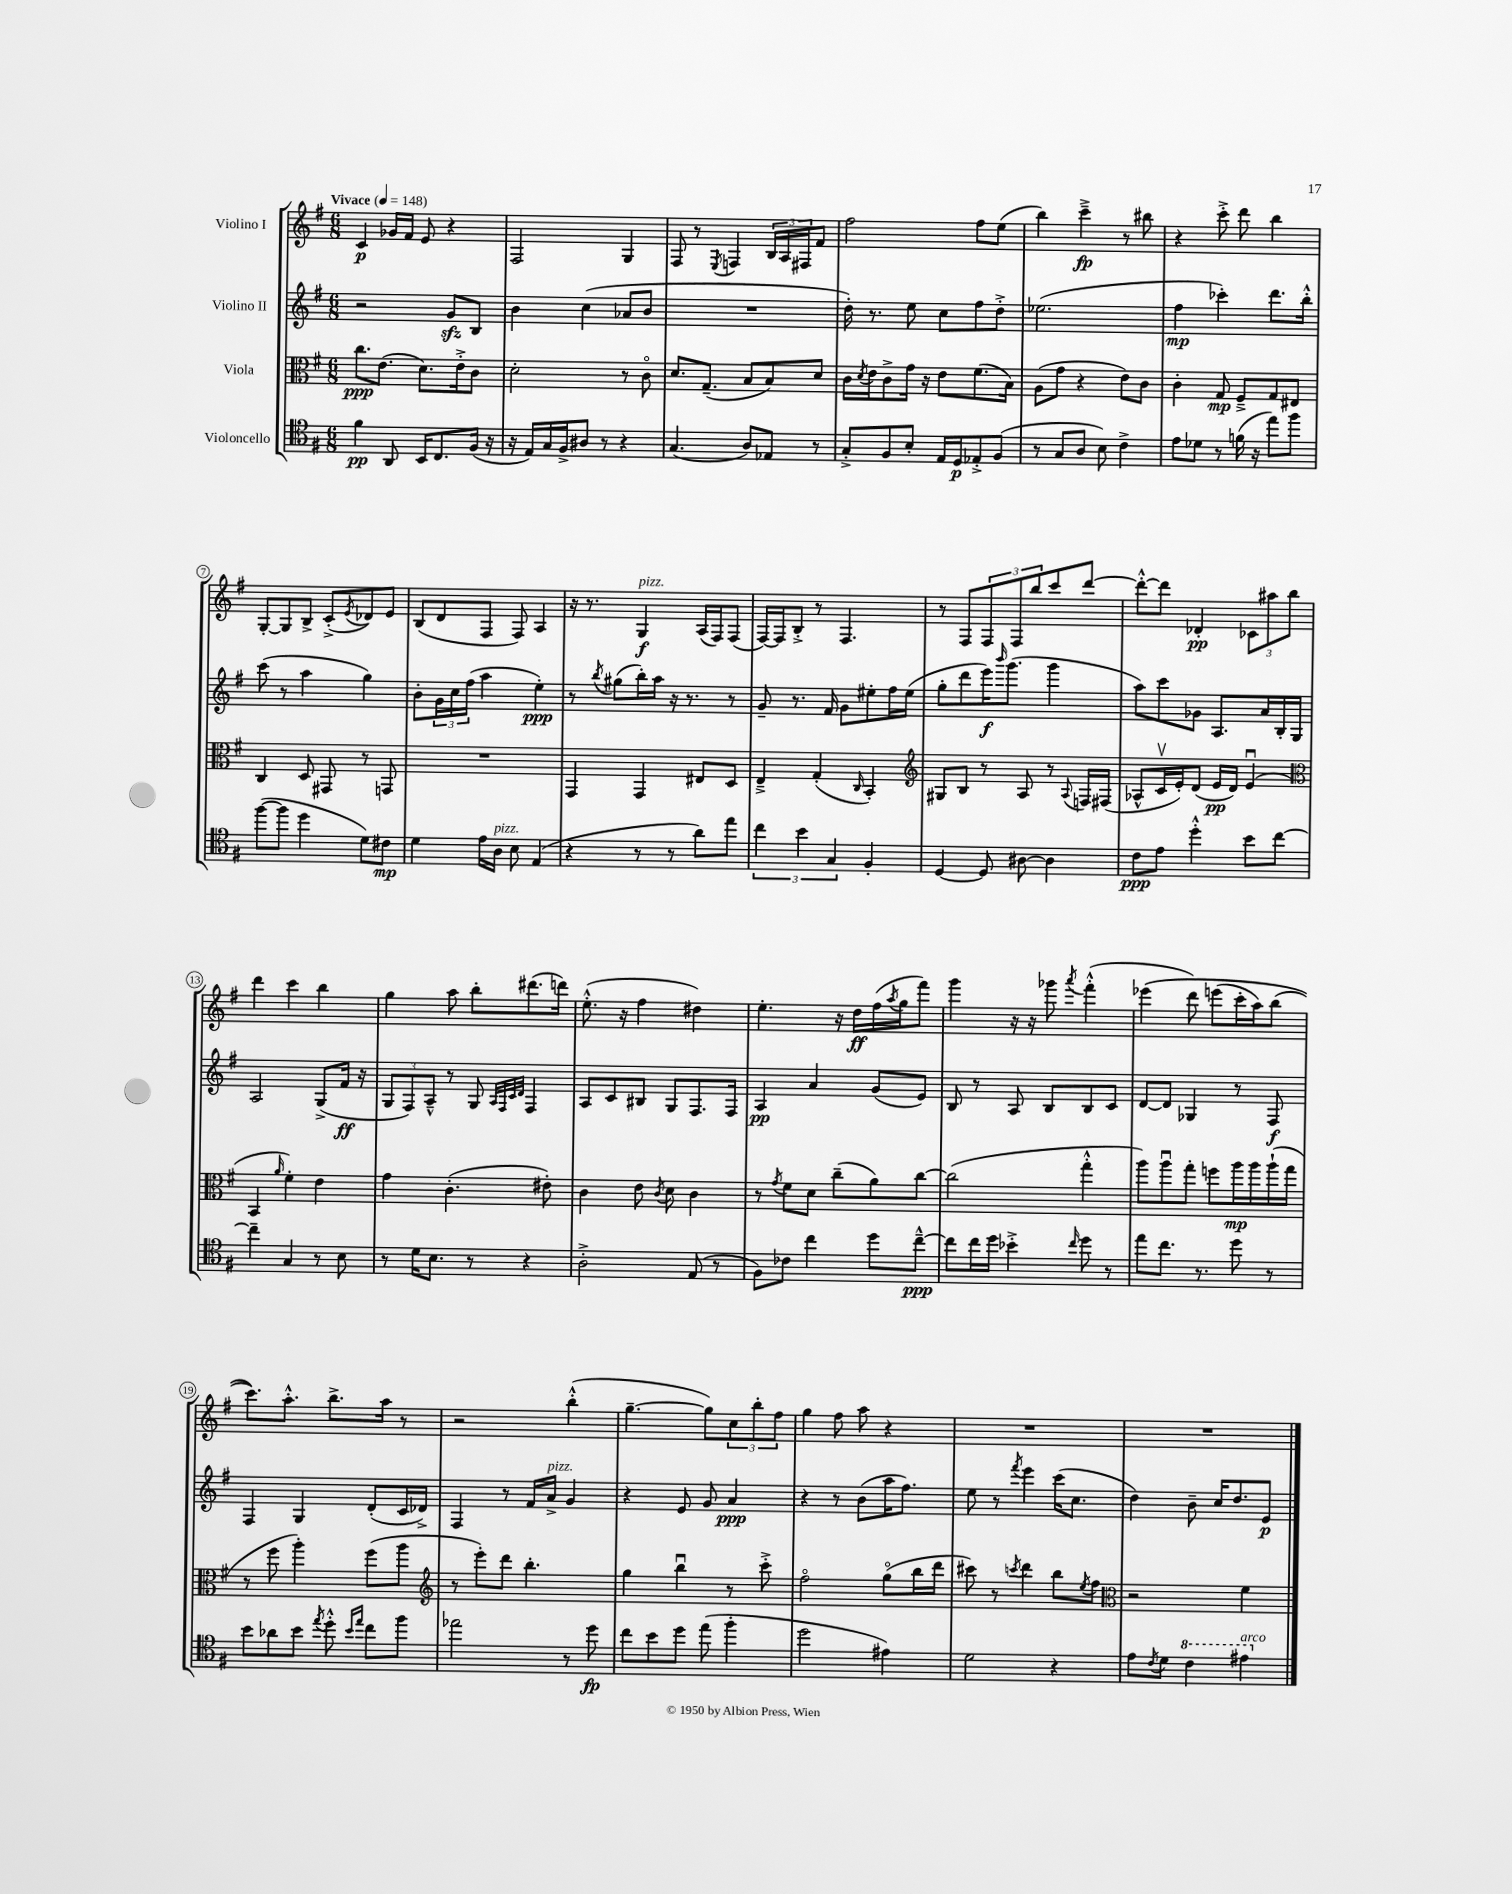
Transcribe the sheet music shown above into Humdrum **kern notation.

**kern	**kern	**kern	**kern
*staff4	*staff3	*staff2	*staff1
*clefC4	*clefC3	*clefG2	*clefG2
*k[f#]	*k[f#]	*k[f#]	*k[f#]
*M6/8	*M6/8	*M6/8	*M6/8
*MM148	*MM148	*MM148	*MM148
4f#	8.cc	2r	4c
.	(8.e	.	.
8AA	.	.	16g-
.	.	.	16f#
16BB	8.d)	.	8e
8.C	.	.	.
.	.	8g	4r
.	16e'^	.	.
(16F#	8c	8B	.
16r	.	.	.
=	=	=	=
16r	2d'	4b	2F#
16E)	.	.	.
16G	.	.	.
16F#^	.	.	.
8A#	.	(4cc	.
8r	.	.	.
4r	8r	8a-	4G
.	8co	8b	.
=	=	=	=
(4.G	8.d	2.r	8F#
.	.	.	8r
.	(8.G~	.	.
.	.	.	8qE
.	.	.	4F
8A)	8B	.	.
8E-	8B)	.	24B
.	.	.	24A
.	.	.	24F#
8r	8d	.	8f#
=	=	=	=
8G'^	16c	16dd')	2ff#
.	8qd	.	.
.	16e	8.r	.
8F#	8c^	.	.
8B'	16g	8ee	.
.	16r	.	.
16E	8e	8cc	.
16D	.	.	.
8E-'^	(8.f#	8ff#	8ff#
(8F#	.	8dd'^	(8ee
.	16B)	.	.
=	=	=	=
8r	(8A	(2.ee-	4bb)
8G	8g	.	.
8A	4r	.	4ccc~^
8B)	.	.	.
4c^	8e)	.	8r
.	8c	.	8bb#
=	=	=	=
8e	4c'	4ff#	4r
8d-	.	.	.
8r	8G	4ccc-')	8ccc'^
(16f	8F#~^	.	8ddd
16r	.	.	.
8ee)	8G	8.ddd	4bb
8ff#	8E#	.	.
.	.	16bb'^^	.
=	=	=	=
([8ff#	4C	(8ccc	[8G'
8ff#]	.	8r	8G]
4dd	8D	4aa	8B^
.	8GG#	.	(8c'^
.	.	.	8qe
8d)	8r	4gg)	8d-)
8c#	8GG	.	8e
=	=	=	=
4d	2.r	8b'	(8B
.	.	24g	8d
.	.	24cc	.
.	.	(24ff#	.
16e	.	4aa	8F#
16A	.	.	.
8B	.	.	8F#)
(4E	.	4ee')	4A
=	=	=	=
4r	4GG	8r	16r
.	.	.	8.r
.	.	8qbb	.
.	.	(8gg#	.
8r	4GG	16bb')	4G
.	.	16aa	.
8r	.	16r	.
.	.	8.r	.
8a)	8E#	.	(16A
.	.	.	16F#)
8ee	8D	8r	(8F#
=	=	=	=
6cc	4E~^	8g~	[16F#)
.	.	.	16F#]
.	.	8.r	8B'^
6b	.	.	.
.	(4G'	.	8r
.	.	16f#	.
6G	.	.	.
.	.	8g	4.F#
.	16qqC	.	.
4F#'	4BB')	8ee#'	.
.	.	16ff#	.
.	.	(16ee#	.
=	=	=	=
*	*clefG2	*	*
[4D	8G#	8gg'	8r
.	8B	8ddd	8F#
8D]	8r	16eee)	12F#
.	.	16qqbbb	.
.	.	(8.ggg	.
.	.	.	12F#
[8A#	8A	.	.
.	.	.	12bb
4A#]	8r	4ggg	8ccc
.	8qqA	.	.
.	16F	.	[8ddd
.	(16F#	.	.
=	=	=	=
8c	8A-^^	8aa)	8ddd'^^_
8e	16cv	8ccc	8ddd]
.	16e')	.	.
4dd'^^	(8d	8g-	4d-'
.	16e	8.A	.
.	16d)	.	.
8b	(4eu	.	12c-
.	.	16a	.
.	.	.	12aa#
[8cc	.	16B'	.
.	.	.	12bb
.	.	16G	.
=	=	=	=
*	*clefC3	*	*
4cc~]	4BB	2A	4ddd
.	16qqa	.	.
4G	4f#')	.	4ccc
8r	4e	(8G^	4bb
8B	.	16f#	.
.	.	16r	.
=	=	=	=
8r	4g	12G	4gg
.	.	12F#)	.
16d	.	.	.
.	.	12A~^^	.
8.B	.	.	.
.	(4.c'	8r	8aa
8r	.	8G	8bb'
.	.	32qqA	.
.	.	32qqF#	.
.	.	32qqc	.
.	.	32qqd	.
4r	.	4F#	(8.ddd#
.	8e#')	.	.
.	.	.	16ddd)
=	=	=	=
2A'^	4c	8A	(8.ee'^^
.	.	8c	.
.	.	.	16r
.	8e	8B#	4ff#
.	8qc	.	.
.	8d	8G	.
(8E	4c	8.F#	4dd#)
8r	.	.	.
.	.	16F#	.
=	=	=	=
8F#)	8r	4A	4.ee'
.	8qg	.	.
8c-	8f#	.	.
4cc	8d	4a	.
.	(8cc~	.	16r
.	.	.	16dd
8dd	8a)	(8g	(16ff#
.	.	.	8qaa
.	.	.	16gg
[8cc~^^	[8cc	8e)	8fff#)
=	=	=	=
8cc]	(2cc]	8B	4ggg
16cc	.	8r	.
16dd	.	.	.
4b-'^	.	8A	16r
.	.	.	16r
.	.	8B	8ggg-
16qqcc	.	.	8qaaa
8dd	4gg'^^	8B	(4fff#'^^
8r	.	8c	.
=	=	=	=
8ee	8aa)	[8d	&(4eee-
8.cc	8aau	8d]	.
.	8gg'	4G-	8ddd)
8.r	.	.	.
.	8ff	.	(8eee
8dd	16aa	8r	16ccc'
.	16aa	.	16aa)
8r	(16aa`	8F#	(8bb
.	16gg	.	.
=	=	=	=
8b	8r	4F#	8.ccc)&)
8a-	8ff#	.	.
.	.	.	8.aa'^^
8b	4aa')	4G	.
8qee	.	.	.
8dd'^^	.	.	8.bb^
16qqb	.	.	.
16qqee	.	.	.
8cc	(8ff#	(8d'	.
.	.	.	16aa
8ff#	8aa	16c	8r
.	.	16d-^)	.
=	=	=	=
*	*clefG2	*	*
2ee-	8r	4F#	2r
.	8eee')	.	.
.	8ddd	8r	.
.	4.bb'	16f#	.
.	.	16a^	.
8r	.	4g	(4bb'^^
8dd	.	.	.
=	=	=	=
8cc	4gg	4r	[4.gg~
8b	.	.	.
8dd	4bbu	8e	.
(8ee	.	8g	8gg])
4ff#'	8r	4a	12cc
.	.	.	12bb'
.	8ccc'^	.	.
.	.	.	12ff#
=	=	=	=
2dd	2ff#o	4r	4gg
.	.	8r	8ff#
.	.	(8b	8aa
4e#)	(8ggo	16aa	4r
.	.	8.ff#)	.
.	16bb	.	.
.	16ddd	.	.
=	=	=	=
2d	8ccc#)	8ee	2.r
.	8r	8r	.
.	8qccc	8qfff#	.
.	4ddd	4eee	.
4r	8bb	(16ccc	.
.	.	8.cc	.
.	8qee	.	.
.	8ff#	.	.
=	=	=	=
*	*clefC3	*	*
8e	2r	4dd)	2.r
8qc	.	.	.
8d	.	.	.
4cc	.	8b~	.
.	.	16cc	.
.	.	8.dd	.
4ee#	4f#	.	.
.	.	8e	.
==	==	==	==
*-	*-	*-	*-
